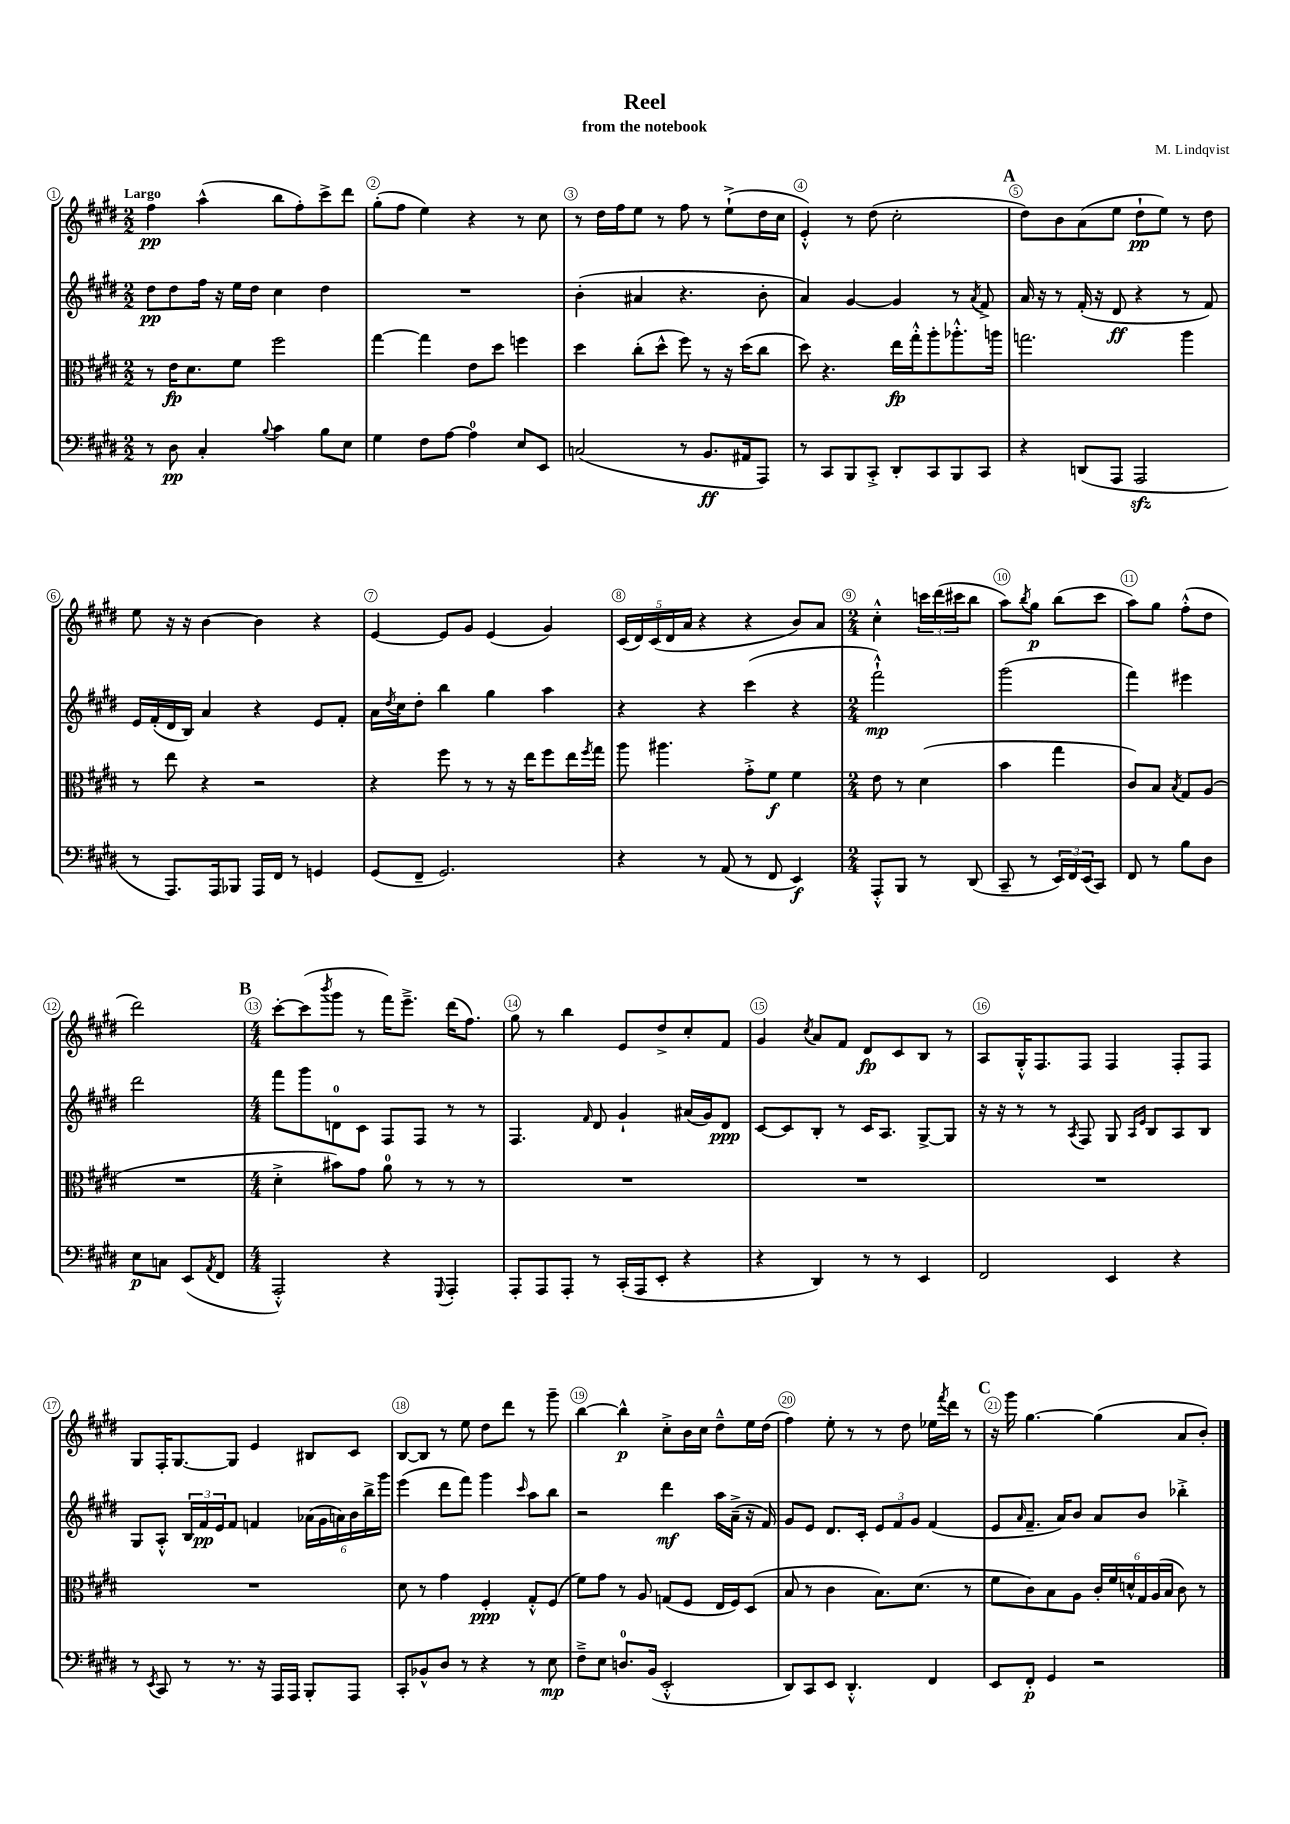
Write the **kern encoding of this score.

**kern	**kern	**kern	**kern
*staff4	*staff3	*staff2	*staff1
*clefF4	*clefC3	*clefG2	*clefG2
*k[f#c#g#d#]	*k[f#c#g#d#]	*k[f#c#g#d#]	*k[f#c#g#d#]
*M2/2	*M2/2	*M2/2	*M2/2
8r	8r	8dd#\L	4ff#\
8D#\	16e\LK	8dd#\	.
.	8.d#\	.	.
4C#'/	.	16ff#\Jk	(4aa^^\
.	.	16r	.
.	8f#\J	16ee\LL	.
.	.	16dd#\JJ	.
8qqB/	.	.	.
4c#\	2ff#\	4cc#\	8bb\L
.	.	.	8ff#'\)
8B\L	.	4dd#\	8ccc#^\
8E\J	.	.	8ddd#\J
=	=	=	=
4G#\	[4gg#\	1r	(8gg#'\L
.	.	.	8ff#\J
8F#\L	4gg#\]	.	4ee\)
[8A\J	.	.	.
4A\]	8e\L	.	4r
.	8dd#\J	.	.
8E/L	4ff\	.	8r
8EE/J	.	.	8cc#\
=	=	=	=
(2C/	4dd#\	(4b'\	8r
.	.	.	16dd#\LL
.	.	.	16ff#\J
.	(8cc#'\L	4a#/	8ee\J
.	8dd#^^\J	.	8r
8r	8ff#\)	4.r	8ff#\
8.BB/L	8r	.	8r
.	16r	.	(8ee`^\L
16AA#/k	(16dd#\LK	.	.
8AAA/J)	8cc#\J	8b'\	16dd#\L
.	.	.	16cc#\JJ
=	=	=	=
8r	8dd#\)	4a/)	4e'^^/)
8CC#/L	4.r	.	.
8BBB/	.	[4g#/	8r
8CC#'^/J	.	.	(8dd#\
8DD#'/L	16ee\LL	4g#/]	2cc#'\
.	16gg#'^^\J	.	.
8CC#/	8aa'\	.	.
8BBB/	8.aa-'^^\	8r	.
.	.	8qa/	.
8CC#/J	.	8f#^/	.
.	16aa\Jk	.	.
=	=	=	=
4r	2.gg\	16a/	8dd#\L)
.	.	16r	.
.	.	8r	8b\
(8DD/L	.	(16f#'/	(8a\
.	.	16r	.
8AAA/J	.	8d#/	8ee\J
2AAA/	.	4r	8dd#`\L
.	.	.	8ee\J)
.	4aa\	8r	8r
.	.	8f#/)	8dd#\
=	=	=	=
8r	8r	16e/LL	8ee\
.	.	(16f#'/	.
8.AAA/L)	8ee\	16d#/	16r
.	.	16B/JJ)	16r
.	4r	4a/	[4b\
16AAA/k	.	.	.
8BBB-/J	.	.	.
16AAA/LL	2r	4r	4b\]
16FF#/JJ	.	.	.
8r	.	.	.
4GG/	.	8e/L	4r
.	.	8f#'/J	.
=	=	=	=
(8GG#/L	4r	16a\LL	[4e/
.	.	8qdd#/	.
.	.	16cc#\J	.
8FF#~/J	.	8dd#'\J	.
2.GG#/)	8ff#\	4bb\	8e/]L
.	8r	.	8g#/J
.	8r	4gg#\	(4e/
.	16r	.	.
.	16ee\LK	.	.
.	8ff#\	4aa\	4g#/)
.	16ee\L	.	.
.	8qff#/	.	.
.	16gg#\JJ	.	.
=	=	=	=
4r	8aa\	4r	(20c#/LL
.	.	.	20d#/)
.	.	.	(20c#/
.	4.aa#\	.	.
.	.	.	20d#/
.	.	.	20a/JJ
8r	.	4r	4r
(8AA/	.	.	.
8r	8g#'^\L	(4ccc#\	4r
8FF#/	8f#\J	.	.
4EE/)	4f#\	4r	8b/L)
.	.	.	8a/J
=	=	=	=
*M2/4	*M2/4	*M2/4	*M2/4
8AAA'^^/L	8e\	2fff#`^^\)	4cc#'^^\
8BBB/J	8r	.	.
8r	(4d#\	.	24ccc\LL
.	.	.	(24ddd#\
.	.	.	24ccc#\J
(8DD#/	.	.	8bb\J
=	=	=	=
8CC#~/	4b\	(2ggg#\	8aa\L)
.	.	.	8qbb/
8r	.	.	8gg#\J
24EE/LL)	4gg#\	.	(8bb\L
24FF#/	.	.	.
(24EE/J	.	.	.
8CC#/J)	.	.	8ccc#\J
=	=	=	=
8FF#/	8c#/L)	4fff#\)	8aa\L)
8r	8B/J	.	8gg#\J
.	8qB/	.	.
8B\L	8G#/L	4eee#\	(8ff#'^^\L
8D#\J	(8A/J	.	8dd#\J
=	=	=	=
8E\L	2r	2ddd#\	2ddd#\)
8C\J	.	.	.
(8EE/L	.	.	.
8qAA/	.	.	.
8FF#/J	.	.	.
=	=	=	=
*M4/4	*M4/4	*M4/4	*M4/4
2AAA'^^/)	4d#'^\	8fff#\L	[8ccc#'\L
.	.	8ggg#\	(8ccc#\]
.	.	.	8qbbb/
.	8b#\L)	8d\	8ggg#\J
.	8g#\J	8c#\J	8r
4r	8a\	8F#/L	16fff#\LK)
.	.	.	8.eee~^\J
.	8r	8F#/J	.
8qqGGG#/	.	.	.
4AAA'/	8r	8r	(16ddd#\LK
.	.	.	8.ff#\J)
.	8r	8r	.
=	=	=	=
8AAA'/L	1r	4.F#/	8gg#\
8AAA/	.	.	8r
8AAA'/J	.	.	4bb\
.	.	16qqf#/	.
8r	.	8d#/	.
(16CC#'/LL	.	4g#`/	8e/L
16AAA/J	.	.	.
8EE'/J	.	.	8dd#^/
4r	.	(16a#/LL	8cc#'/
.	.	16g#/J)	.
.	.	8d#/J	8f#/J
=	=	=	=
4r	1r	[8c#/L	4g#/
.	.	8c#/]	.
.	.	.	8qcc#/
4DD#/)	.	8B'/J	8a/L
.	.	8r	8f#/J
8r	.	16c#/LK	8d#/L
.	.	8.A/J	.
8r	.	.	8c#/
4EE/	.	[8G#^/L	8B/J
.	.	8G#/]J	8r
=	=	=	=
2FF#/	1r	16r	8A/L
.	.	16r	.
.	.	8r	16G#'^^/K
.	.	.	8.F#/
.	.	8r	.
.	.	8qA/	.
.	.	8F#/	8F#/J
4EE/	.	8G#/	4F#/
.	.	16qqA/LL	.
.	.	16qqe/JJ	.
.	.	8B/L	.
4r	.	8A/	8F#'/L
.	.	8B/J	8F#/J
=	=	=	=
8r	1r	8G#/L	8G#/L
8qEE/	.	.	.
8CC#/	.	8A'^^/J	16F#'/K
.	.	.	[8.G#/
8r	.	24B/LL	.
.	.	24f#/	.
.	.	24e/J	.
8.r	.	8f#/J	8G#/]J
.	.	4f/	4e/
16r	.	.	.
16AAA/LL	.	.	.
16AAA/JJ	.	.	.
8BBB'/L	.	(24a-\LL	8B#/L
.	.	24g#\	.
.	.	24a\)	.
8AAA/J	.	24b\	8c#/J
.	.	24bb^\	.
.	.	24ggg#\JJ	.
=	=	=	=
8CC#'/L	8d#\	(4eee\	[8B/L
8BB-^^/	8r	.	8B/]J
8D#/J	4g#\	8ddd#\L	8r
8r	.	8fff#\J)	8ee\
4r	4F#'/	4ggg#\	8dd#\L
.	.	.	8ddd#\J
.	.	16qqccc#/	.
8r	8G#'^^/L	8aa\L	8r
8E\	(8F#/J	8bb\J	8ggg#~\
=	=	=	=
8F#~^\L	8f#\L)	2r	[4bb\
8E\J	8g#\J	.	.
8.D/L	8r	.	4bb^^\]
.	8A/	.	.
(16BB/Jk	.	.	.
2EE'^^/	(8G/L	4ddd#\	8cc#'^\L
.	8F#/J	.	16b\L
.	.	.	16cc#\JJ
.	16E/LL	16aa\LL	8dd#~^^\L
.	16F#/J)	(16a~^\JJ	.
.	(8D#/J	16r	16ee\L
.	.	16f#/)	(16dd#\JJ
=	=	=	=
8DD#/L)	8B/	8g#/L	4ff#\)
8CC#/	8r	8e/J	.
8EE/J	4c#\	8.d#/L	8ee'\
4.DD#'^^/	.	.	8r
.	.	16c#'/Jk	.
.	8.B\L)	12e/L	8r
.	.	12f#/	.
.	.	.	8dd#\
.	.	12g#/J	.
.	(8.d#\J	.	.
4FF#/	.	(4f#/	16ee-\LL
.	.	.	8qfff#/
.	.	.	16ddd#\JJ
.	8r	.	8r
=	=	=	=
8EE/L	8f#\L	8e/L	16r
.	.	.	16ggg#\
.	.	16qqa/	.
8FF#'/J	8c#\)	8.f#~/J	[4.gg#\
4GG#/	8B\	.	.
.	.	16a/LK)	.
.	8A\J	8b/J	.
2r	24c#'/LL	8a/L	(4gg#\]
.	24f#/	.	.
.	24d^^/	.	.
.	24G#/	8b/J	.
.	(24A/	.	.
.	24B/JJ	.	.
.	8c#\)	4bb-'^\	8a/L
.	8r	.	8b'/J)
==	==	==	==
*-	*-	*-	*-
